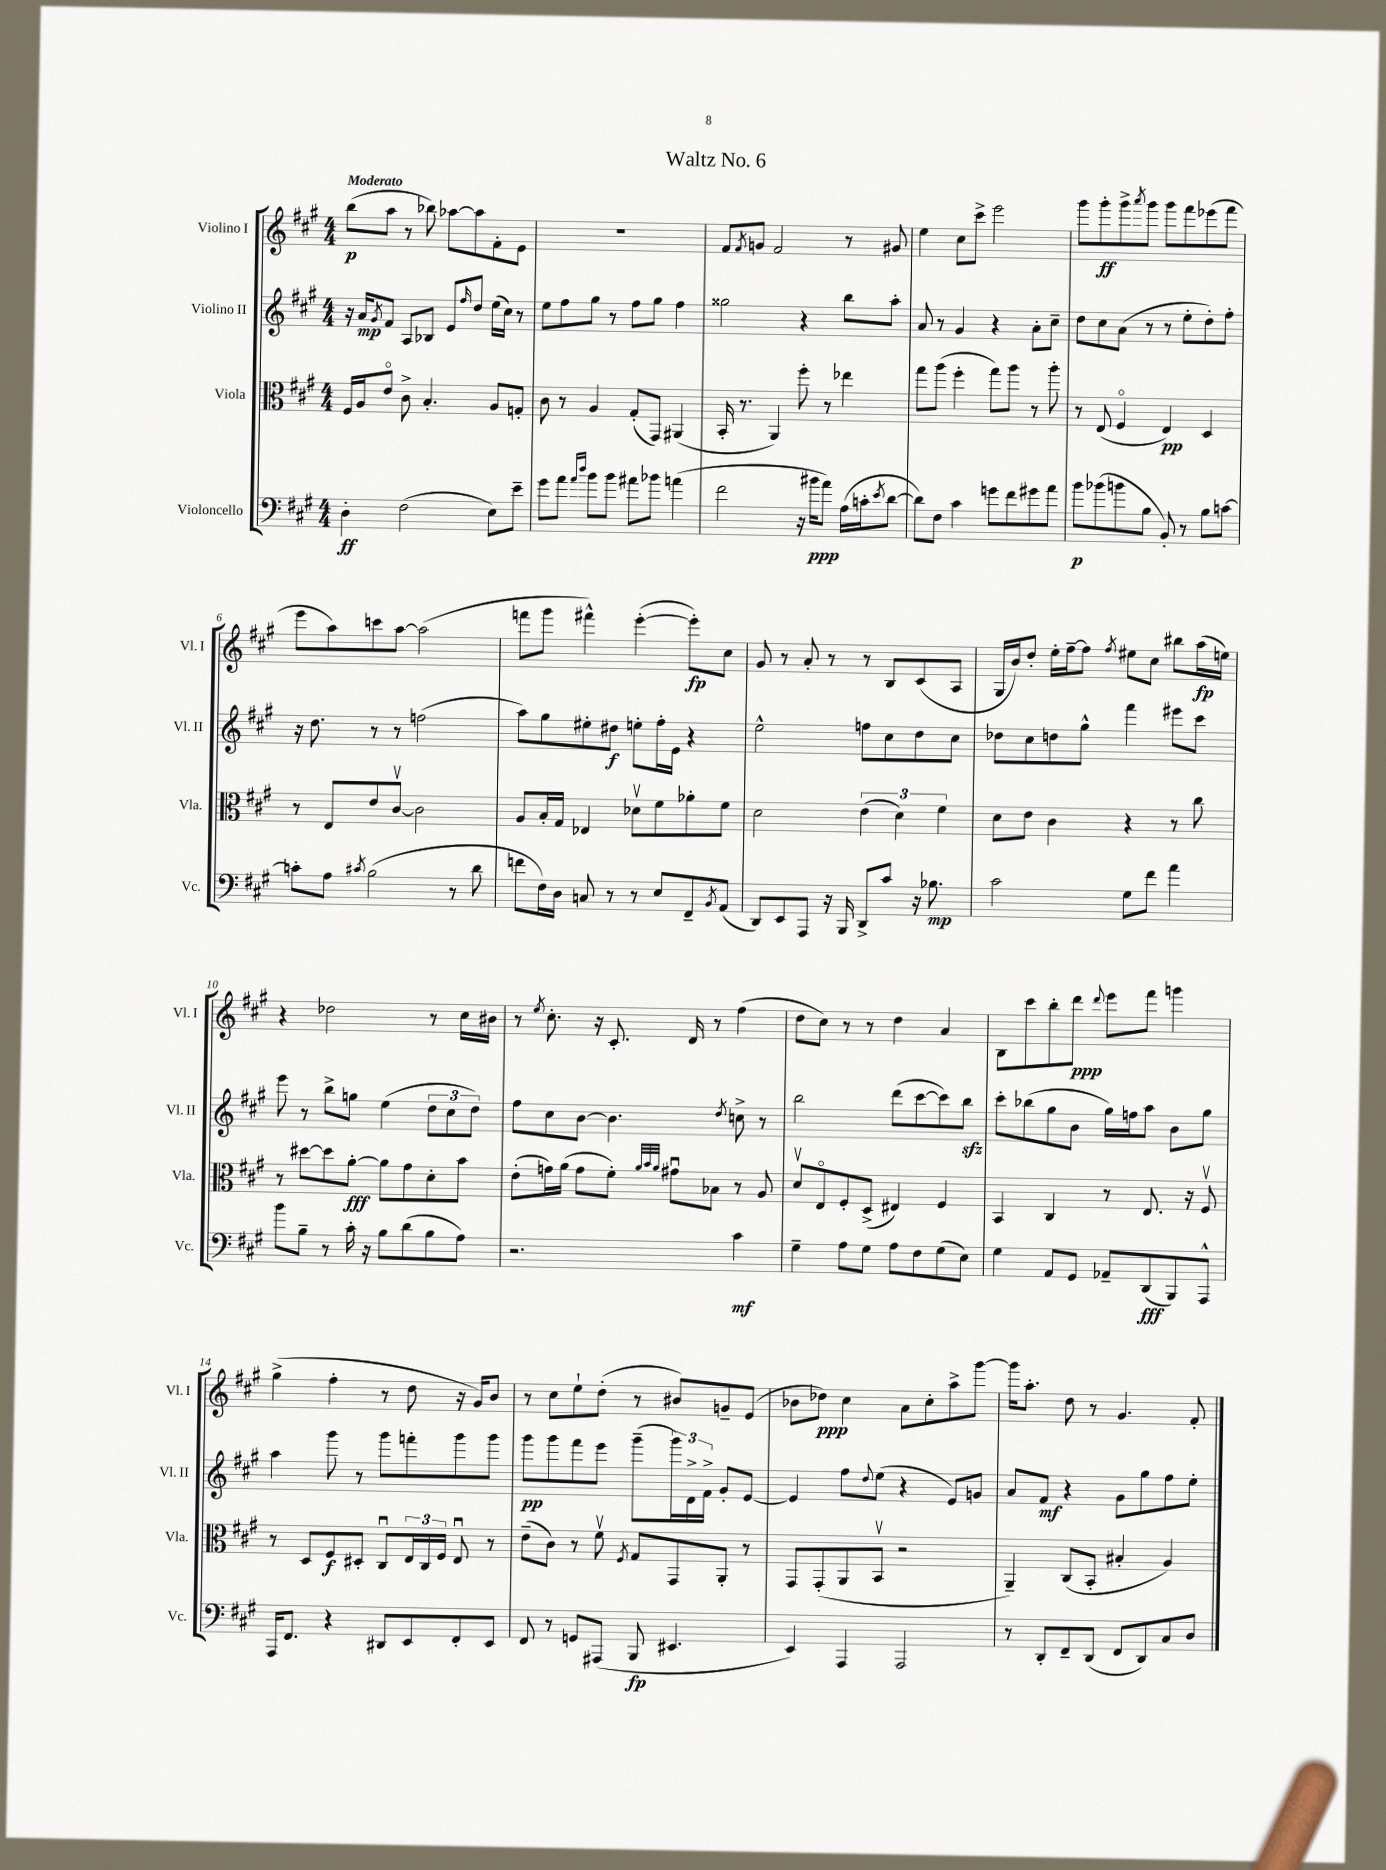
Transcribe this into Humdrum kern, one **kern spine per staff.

**kern	**kern	**kern	**kern
*staff4	*staff3	*staff2	*staff1
*clefF4	*clefC3	*clefG2	*clefG2
*k[f#c#g#]	*k[f#c#g#]	*k[f#c#g#]	*k[f#c#g#]
*M4/4	*M4/4	*M4/4	*M4/4
4D'\	16F#/LL	16r	(8bb\L
.	16A/J	16a/LK	.
.	.	8qg#/	.
.	8eo/J	8f#/J	8aa\J
(2F#\	8c#^\	8A/L	8r
.	4.B'/	8B-/J	8bb-\)
.	.	8e/L	[8aa-\L
.	.	16qqff#/	.
.	.	8dd/J	8aa-\]
8E\L)	8A/L	(16ee\LL	8f#'\
.	.	16cc#\JJ)	.
8e~\J	8G'/J	8r	8e\J
=	=	=	=
8g#\L	8c#\	8ee\L	1r
8a\J	8r	8ff#\	.
16qqa/LL	.	.	.
16qqdd/JJ	.	.	.
8b\L	4A/	8gg#\J	.
8b\J	.	8r	.
8a#\L	(8G#'/L	8ff#\L	.
8b-\J	8GG#/J)	8gg#\J	.
(4a\	(4AA#/	4ff#\	.
=	=	=	=
2f#\	16BB'/	2gg##\	8f#/L
.	8.r	.	.
.	.	.	8qf#/
.	.	.	8g/J
.	4AA/)	.	2f#/
16r	8ff#'\	4r	.
16b#\LK	.	.	.
8a\J)	8r	.	.
(16A\LL	4ee-\	8bb\L	8r
16c'\J	.	.	.
8qe/	.	.	.
[8d\J	.	8aa'\J	8g#/
=	=	=	=
8d\]L)	8gg#\L	8a/	4ee\
8F#\J	(8aa\J	8r	.
4c#\	4ff#'\	4g#/	8cc#\L
.	.	.	8ccc#^\J
8g\L	8gg#\L)	4r	2eee\
8f#\	8aa\J	.	.
8g#\	8r	8a'\L	.
8a\J	8aa'\	8cc#~\J	.
=	=	=	=
8b\L	8r	8dd\L	8ggg#\L
(8b-\	(8E/	8cc#\	8ggg#'\
8b\	4F#o/	(8a\J	8ggg#^\
.	.	.	8qaaa/
8B\J	.	8r	8ggg#\J
8BB'/)	4E/)	8r	8ggg#\L
8r	.	8ee'\L	8fff#\
8B\L	4D/	8dd'\)	(8eee-\
[8c\J	.	8ff#'\J	8fff#\J
=	=	=	=
8c'\]L	8r	16r	8eee\L
.	.	8.dd\	.
8A\J	8E/L	.	8aa\)
8qc#/	.	.	.
(2B\	8e/	8r	8ccc\
.	[8c#v/J	8r	[8aa\J
.	2c#\]	(2ff\	(2aa\]
8r	.	.	.
8d\	.	.	.
=	=	=	=
8f\L	8A/L	8aa\L)	8fff\L
16F#\L)	16B'/L	8gg#\	8ggg#\J
16D\JJ	16G#/JJ	.	.
8C/	4E-/	8ee#'\	4fff#^^\)
8r	.	8dd#\J	.
8r	8d-v\L	8ee'\L	([4eee'\
8E/L	8f#\	16ff#'\L	.
.	.	16e\JJ	.
8FF#~/	8a-'\	4r	8eee'\]L)
8qBB/	.	.	.
(8AA/J	8f#\J	.	8cc#\J
=	=	=	=
8DD/L)	2d\	2ee^^\	8g#/
8EE/	.	.	8r
8AAA/J	.	.	8a'/
16r	.	.	8r
16BBB/	.	.	.
8DD^/L	(6e\	8ff\L	8r
8c#/J	.	8cc#\	8B/L
.	6d\)	.	.
16r	.	8dd\	(8c#/
8.B-\	.	.	.
.	6f#\	.	.
.	.	8cc#\J	8A/J
=	=	=	=
2c#\	8d\L	8dd-\L	16G#/LL
.	.	.	16b/J)
.	8e\J	8cc#\	8dd'/J
.	4c#\	8dd\	16ee'\LL
.	.	.	[16ff#~\J
.	.	8gg#^^\J	8ff#\]J
.	.	.	8qff#/
8G#\L	4r	4fff#\	8ee#\L
8f#\J	.	.	8cc#\J
4a\	8r	8eee#\L	8bb#\L
.	8cc#\	8ccc#\J	(16aa\L
.	.	.	16ee\JJ)
=	=	=	=
8b\L	8r	8eee\	4r
8B~\J	[8dd#\L	8r	.
8r	8dd#\]	8bb^\L	2dd-\
16c#'\	[8a'\J	8gg\J	.
16r	.	.	.
8B\L	8a\]L	(4ee\	.
(8d\	8g#\	.	.
8B\	8d'\	12dd\L	8r
.	.	12cc#\	.
8A\J)	8b\J	.	16cc#\LL
.	.	12dd\J)	.
.	.	.	16b#\JJ
=	=	=	=
2.r	(8e'\L	8ff#\L	8r
.	.	.	8qee/
.	16g\L)	8cc#\	8.cc#'\
.	(16a\JJ	.	.
.	8g\L	[8b\J	.
.	.	.	16r
.	8f#'\J)	4.b\]	8.c#'/
.	32qqa/LLL	.	.
.	32qqb/	.	.
.	32qqa/JJJ	.	.
.	8g#u\L	.	.
.	.	.	16d/
.	8B-\J	.	8r
.	.	8qdd/	.
4c#\	8r	8cc^\	(4ff#\
.	8A/	8r	.
=	=	=	=
4G#~\	8dv/L	2bb\	8dd\L
.	8Eo/	.	8cc#\J)
8A\L	8F#'/	.	8r
8G#\J	(8D^/J	.	8r
8A\L	4E#/)	(8ddd\L	4dd\
8F#\	.	[8ccc#\	.
(8G#\	4F#/	8ccc#\])	4a/
8E\J)	.	8bb\J	.
=	=	=	=
4G#\	4BB/	8ccc#'\L	8B\L
.	.	(8bb-\	8ccc#\
8AA/L	4C#/	8gg#\	8bb'\
8GG#/J	.	8b\J	8ddd\J
.	.	.	8qqddd/
8AA-~/L	8r	16gg#\LL)	8eee\L
.	.	16ff\J	.
(8DD/	8.E/	8aa\J	8fff#\J
8BBB/)	.	8b\L	4ggg\
.	16r	.	.
8AAA^^/J	8F#v/	8gg#\J	.
=	=	=	=
16AAA/LK	8r	4aa\	(4gg#^\
8.FF#/J	.	.	.
.	8D/L	.	.
4r	8F#/	8ggg#\	4ff#'\
.	8D#'/J	8r	.
8DD#/L	8C#u/L	8ggg#\L	8r
8EE/	24E/L	8fff'\	8dd\
.	24C#/	.	.
.	24F#/JJ	.	.
8FF#'/	8Eu/	8ggg#\	16r
.	.	.	16g#/LK)
8EE/J	8r	8ggg#\J	8b/J
=	=	=	=
8FF#/	(8e~\L	8ggg#\L	8r
8r	8c#\J)	8ggg#\	8cc#\L
8GG/L	8r	8fff#\	8ee`\
(8AAA#/J	8f#v\	8eee\J	(8dd'\J
.	8qF#/	.	.
8BBB/	8G#/L	(8ggg#~\L	8r
4.EE#/	8GG#/	24ggg#\L)	8b#/L)
.	.	24d^\	.
.	.	24f#^\JJ	.
.	8AA'/J	8g#'/L	8g~/
.	8r	[8e/J	(8e/J
=	=	=	=
4EE/)	8GG#/L	4e/]	8b-\L
.	(8GG#'/	.	8dd-\J)
4AAA/	8AA/	8ff#\L	4cc#\
.	.	8qqdd/	.
.	8BBv/J	(8ee\J	.
2AAA/	2r	4r	8a\L
.	.	.	8cc#'\
.	.	8e/L)	8aa^\
.	.	8g/J	[8ggg#\J
=	=	=	=
8r	4AA~/)	8a/L	16ggg#\]LK
.	.	.	8.aa'\J
8DD'/L	.	8f#/J	.
8FF#~/	(8C#/L	4r	8dd\
(8DD/J	8BB'/J	.	8r
8FF#/L	4B#'/	8g#\L	4.g#/
8DD/)	.	8gg#\	.
8C#/	4A/)	8ff#\	.
8D/J	.	8ee'\J	8f#'/
==	==	==	==
*-	*-	*-	*-
